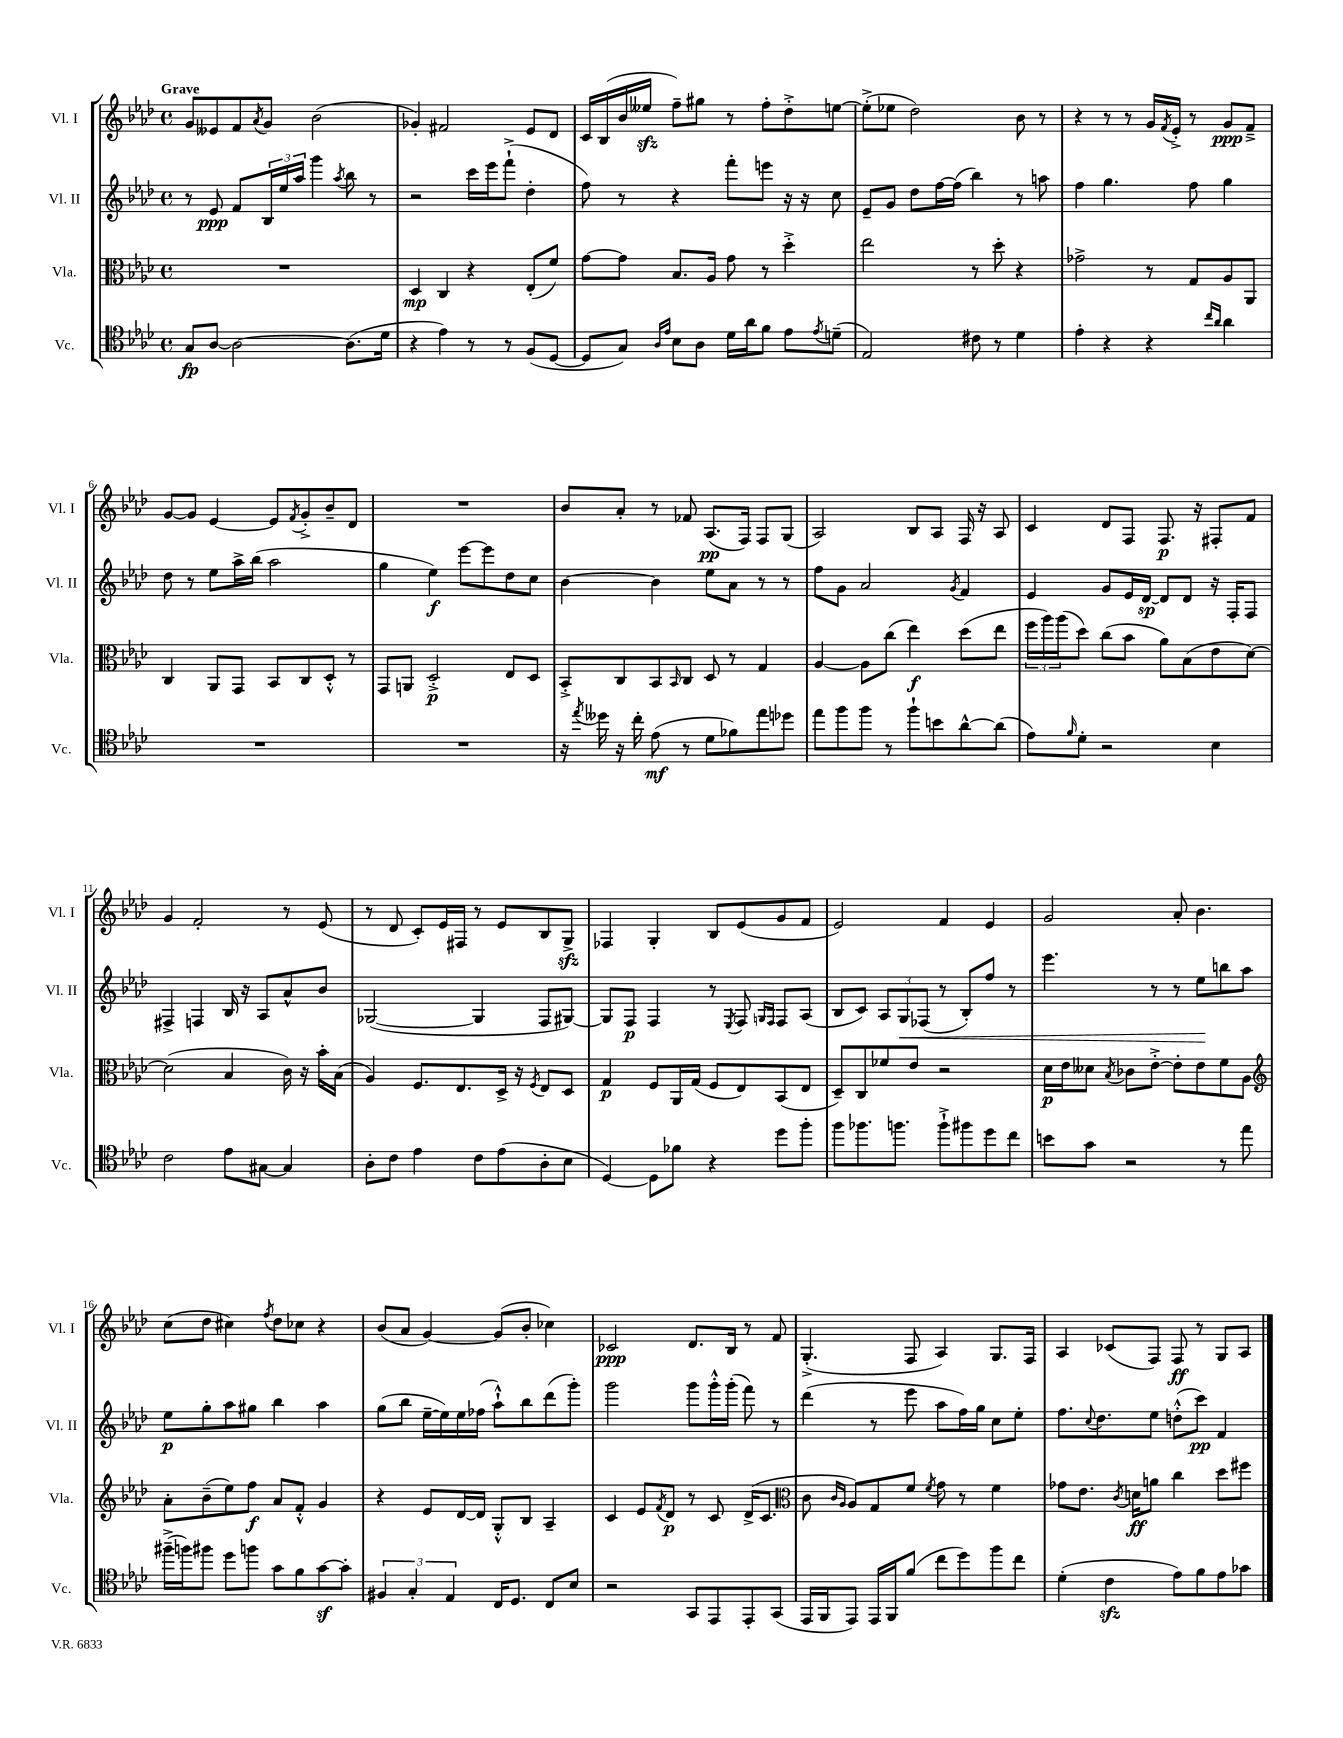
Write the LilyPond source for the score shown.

<<
\new StaffGroup <<
\new Staff = "s0" \with { instrumentName = "Vl. I" shortInstrumentName = "Vl. I" } {
    \clef treble \key aes \major \defaultTimeSignature \time 4/4 \tempo "Grave"
    g'8 eeses'8 f'8 \acciaccatura { aes'8 } g'8 bes'2( |
    ges'4-.) fis'2 ees'8 des'8 |
    c'16 bes16( bes'16 eeses''16\sfz f''8--) gis''8 r8 f''8-. des''8-.-> e''8~ |
    e''8-.->( ees''8 des''2) bes'8 r8 |
    r4 r8 r8 g'16 \acciaccatura { f'8 } ees'16-.-> r8 g'8\ppp f'8---> |
    g'8~ g'8 ees'4~ ees'8 \acciaccatura { f'8 } g'8-.-> bes'8-- des'8 |
    R1 |
    bes'8 aes'8-. r8 fes'8 aes8.\pp( f16) f8 g8( |
    aes2) bes8 aes8 f16 r16 aes8 |
    c'4 des'8 f8 f8.\p r16 fis8-. f'8 |
    g'4 f'2-. r8 ees'8( |
    r8 des'8 c'8-.) ees'16 fis16 r8 ees'8 bes8 g8->\sfz |
    fes4 g4-. bes8 ees'8( g'8 f'8 |
    ees'2) f'4 ees'4 |
    g'2 aes'8-. bes'4. |
    c''8( des''8 cis''4) \acciaccatura { f''8 } des''8 ces''8 r4 |
    bes'8( aes'8 g'4~) g'8( bes'8-. ces''4) |
    ces'2\ppp des'8. bes16 r8 f'8 |
    g4.-.->( f8 aes4) g8. f16 |
    aes4 ces'8( f8) f8\ff r8 g8 aes8 \bar "|." |
}
\new Staff = "s1" \with { instrumentName = "Vl. II" shortInstrumentName = "Vl. II" } {
    \clef treble \key aes \major \defaultTimeSignature \time 4/4
    r8 ees'8\ppp f'8 \tuplet 3/2 { bes16 ees''16 aes''16 } g'''4 \acciaccatura { aes''8 } bes''8 r8 |
    r2 c'''16 ees'''16 f'''8-!->( des''4-. |
    f''8) r8 r4 f'''8-. e'''8 r16 r16 c''8 |
    ees'8-- g'8 des''8 f''16~ f''16( bes''4) r8 a''8 |
    f''4 g''4. f''8 g''4 |
    des''8 r8 ees''8 aes''16-> bes''16( aes''2 |
    g''4 ees''4\f) ees'''8~ ees'''8 des''8 c''8 |
    bes'4~ bes'4 ees''8 aes'8 r8 r8 |
    f''8 g'8 aes'2 \acciaccatura { g'8 } f'4 |
    ees'4 g'8 ees'16 des'16~\sp des'8 des'8 r16 f16-. f8 |
    fis4-> f4 bes16 r16 aes8 aes'8-^ bes'8 |
    ges2~( ges4 f8 gis8~) |
    gis8 f8\p f4 r8 \acciaccatura { ees8 } f8 \grace { g16 f16 } f8 aes8( |
    bes8 c'8) \tuplet 3/2 { aes8 g8\< fes8( } r8 bes8-.) f''8 r8 |
    ees'''4. r8 r8 ees''8\! b''8 aes''8 |
    ees''8\p g''8-. aes''8 gis''8 bes''4 aes''4 |
    g''8( bes''8 ees''16~-- ees''16) ees''16 fes''16( aes''8-!-^) bes''8 des'''8( g'''8-.) |
    g'''2 g'''8 g'''16-.-^ g'''16-.( f'''8) r8 |
    des'''4( r8 ees'''8 aes''8 f''16) g''16 c''8 ees''8-. |
    f''8. \appoggiatura { c''8 } des''8. ees''8 d''8-.-^( c'''8\pp) f'4 \bar "|." |
}
\new Staff = "s2" \with { instrumentName = "Vla." shortInstrumentName = "Vla." } {
    \clef alto \key aes \major \defaultTimeSignature \time 4/4
    R1 |
    des4\mp c4 r4 ees8-.( f'8) |
    g'8~ g'8 bes8. aes16 g'8 r8 des''4-.-> |
    ees''2 r8 des''8-. r4 |
    ges'2-> r8 g8 aes8 aes,8 |
    c4 aes,8 g,8 bes,8 c8 des8-.-^ r8 |
    g,8 a,8 des2-.->\p ees8 des8 |
    bes,8-.-> c8 bes,8 \grace { bes,16 } c8 des8 r8 g4 |
    aes4~ aes8 c''8( ees''4\f) des''8( ees''8 |
    \tuplet 3/2 { f''16 aes''16) aes''16( } des''8) c''8( bes'8 aes'8) bes8( ees'8 des'8~) |
    des'2( bes4 c'16) r16 bes'16-. bes16( |
    aes4) f8. ees8. des16-> r16 \acciaccatura { f8 } ees8 des8 |
    g4\p f8 aes,16 g16( f8 ees8) bes,8( ees8 |
    des8--) c8 fes'8 ees'8 r2 |
    des'16\p ees'16 deses'8 \acciaccatura { bes8 } ces'8 ees'8~-.-> ees'8-. ees'8 f'8 aes8 |
    \clef treble aes'8-. bes'8--( ees''8) f''8\f aes'8 f'8-.-^ g'4 |
    r4 ees'8 des'16~ des'16 g8-.-^ bes8 aes4-- |
    c'4 ees'8 \acciaccatura { f'8 } des'8\p r8 c'8 des'16->( c'8. |
    \clef alto c'8 \grace { c'16 aes16 } aes8) g8 f'8 \acciaccatura { f'8 } g'8 r8 f'4 |
    ges'8 ees'8. \acciaccatura { c'8 } d'16\ff a'8 c''4 des''8 fis''8 \bar "|." |
}
\new Staff = "s3" \with { instrumentName = "Vc." shortInstrumentName = "Vc." } {
    \clef tenor \key aes \major \defaultTimeSignature \time 4/4
    g8\fp aes8~ aes2~ aes8.( des'16 |
    r4 ees'4) r8 r8 f8( des8~ |
    des8 g8) \grace { aes16 ees'16 } bes8 aes8 des'16 aes'16 f'8 ees'8 \acciaccatura { ees'8 } d'8--( |
    ees2) cis'8 r8 des'4 |
    ees'4-. r4 r4 \grace { c''16 aes'16 } aes'4 |
    R1 |
    R1 |
    r16 \acciaccatura { ees''8 } deses''16 r16 c''16-. ees'8\mf( r8 des'8 fes'8) ees''8 des''8 |
    ees''8 f''8 f''8 r8 f''8-! b'8 aes'8~-^ aes'8( |
    ees'8) \grace { f'16 } des'8-. r2 bes4 |
    c'2 ees'8 gis8~ gis4 |
    aes8-. c'8 ees'4 c'8 ees'8( aes8-. bes8 |
    des4~) des8 fes'8 r4 des''8 f''8-. |
    f''8 fes''8. f''8. f''8-!-> fis''8 des''8 c''8 |
    b'8 g'8 r2 r8 ees''8 |
    fis''16--->( f''16) fis''8 des''8 f''8 g'8 f'8 g'8~\sf g'8-. |
    \tuplet 3/2 { fis4 g4-. ees4 } c16 des8. c8 bes8 |
    r2 g,8 ees,8 ees,8-. g,8( |
    ees,16 f,16 ees,8) ees,16 f,16 f'8( c''8 des''8) f''8 c''8 |
    des'4-.( c'4\sfz ees'8) f'8 ees'8 ges'8 \bar "|." |
}
>>
>>
